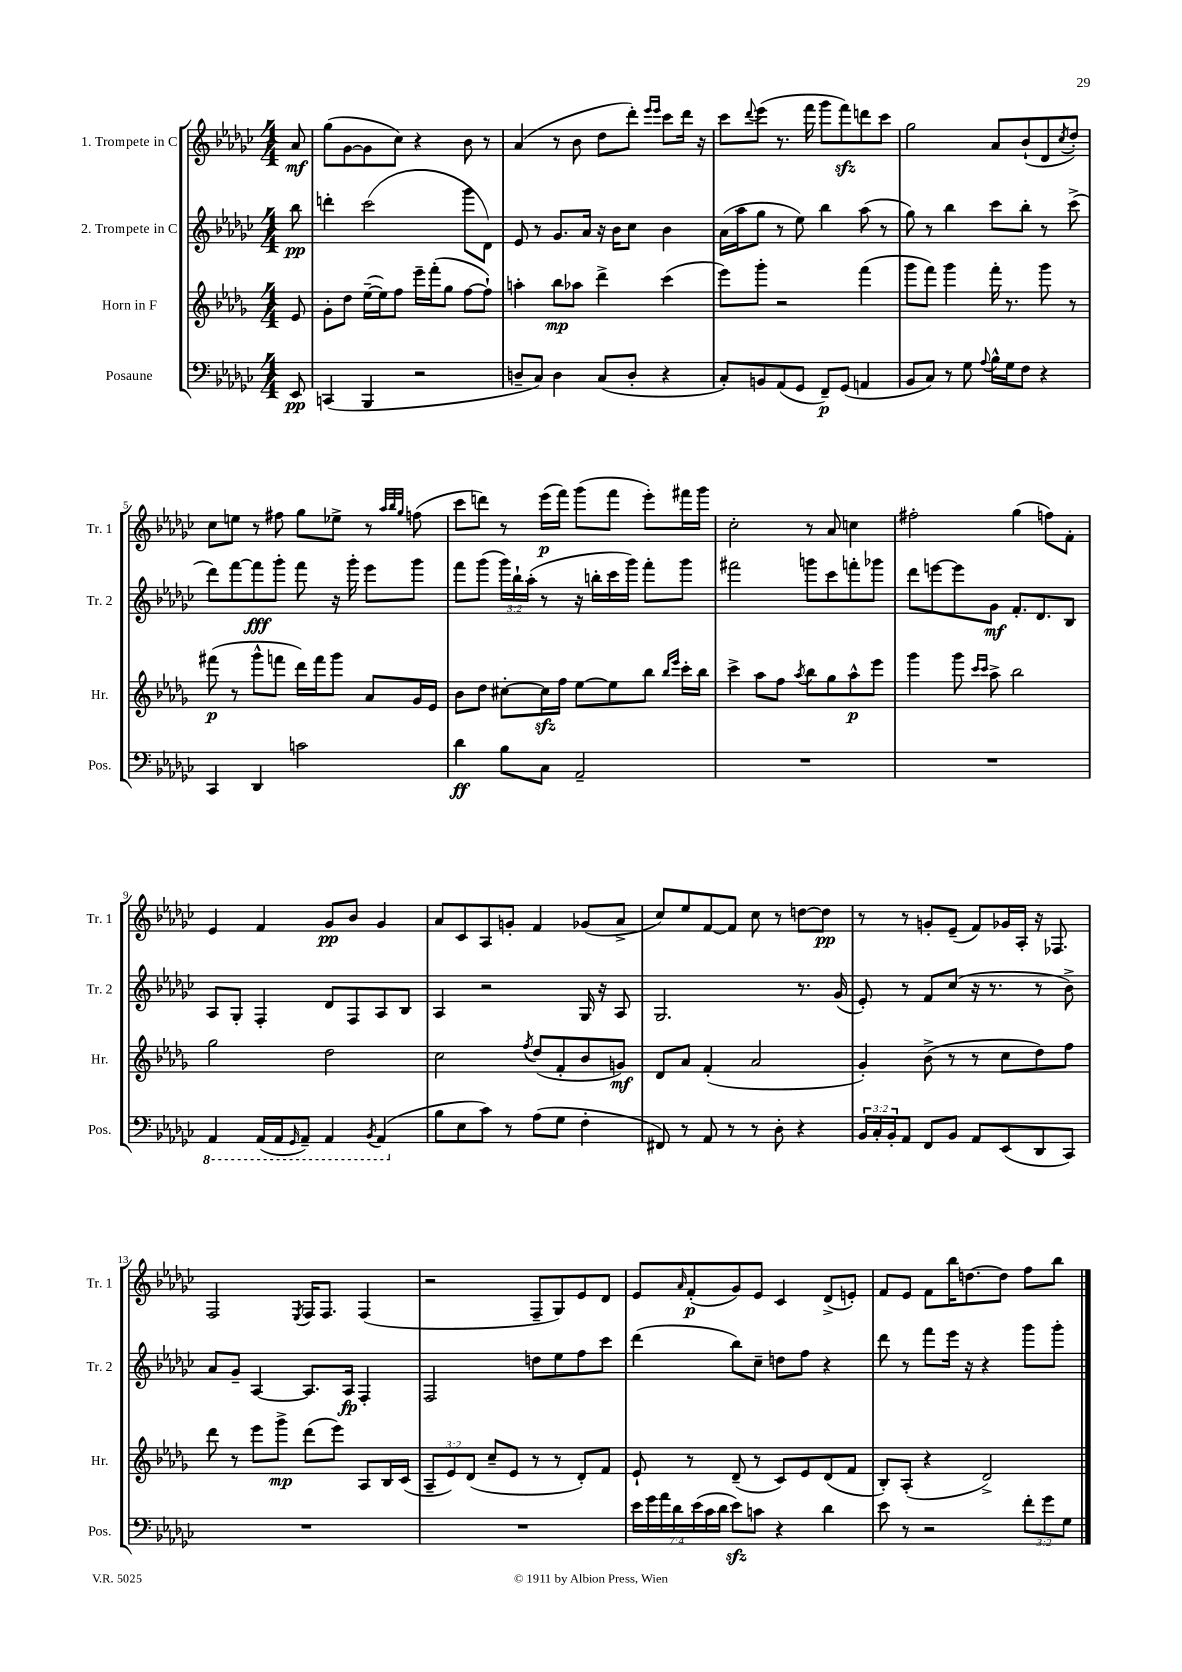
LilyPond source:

<<
\new StaffGroup <<
\new Staff = "s0" \with { instrumentName = "1. Trompete in C" shortInstrumentName = "Tr. 1" } {
    \clef treble \key ges \major \numericTimeSignature \time 4/4 \partial 8
    aes'8\mf |
    ges''8( ges'8~ ges'8 ces''8) r4 bes'8 r8 |
    aes'4( r8 bes'8 des''8 des'''8-.) \grace { ees'''16 ees'''16 } ces'''8 des'''16 r16 |
    ces'''8 \appoggiatura { des'''8 } ees'''8( r8. f'''16 ges'''8 f'''8\sfz) d'''8 ces'''8 |
    ges''2 aes'8 bes'8-!( des'8 \acciaccatura { ces''8 } des''8-.) |
    ces''8 e''8 r8 fis''8 ges''8 ees''8-> r8 \grace { aes''32 bes''32 ges''32 } f''8( |
    ces'''8 d'''8) r8 ees'''16\p( f'''16) ges'''8( f'''8 ees'''8-.) fis'''16 ges'''16 |
    ces''2-. r8 aes'8 c''4 |
    fis''2-. ges''4( f''8) f'8-. |
    ees'4 f'4 ges'8\pp bes'8 ges'4 |
    aes'8 ces'8 aes8 g'8-. f'4 ges'8( aes'8-> |
    ces''8) ees''8 f'8~ f'8 ces''8 r8 d''8~ d''8\pp |
    r8 r8 g'8-. ees'8--( f'8) ges'16 aes16-. r16 fes8. |
    f2 \acciaccatura { ees8 } f16 f8. f4( |
    r2 f8-- ges8) ees'8 des'8 |
    ees'8 \grace { aes'16 } f'8-.\p( ges'8) ees'8 ces'4 des'8->( e'8-.) |
    f'8 ees'8 f'8 bes''16 d''8.~ d''8 f''8 bes''8 \bar "|." |
}
\new Staff = "s1" \with { instrumentName = "2. Trompete in C" shortInstrumentName = "Tr. 2" } {
    \clef treble \key ges \major \numericTimeSignature \time 4/4 \override Staff.TupletNumber.text = #tuplet-number::calc-fraction-text \partial 8
    bes''8\pp |
    d'''4-. ces'''2( ges'''8 des'8) |
    ees'8 r8 ges'8. aes'16 r16 bes'16 ces''8 bes'4 |
    aes'16( aes''16 ges''8 r8 ees''8) bes''4 aes''8( r8 |
    ges''8) r8 bes''4 ces'''8 bes''8-. r8 ces'''8->( |
    des'''8) f'''8~ f'''8\fff ges'''8-. f'''8 r16 ges'''16-. ees'''8 ges'''8 |
    f'''8 ges'''8( \tuplet 3/2 { ges'''16) bes''16-! aes''16-.( } r8 r16 b''16-. ces'''16 ges'''16) f'''8-. ges'''8 |
    fis'''2 g'''8 ces'''8 f'''8-. ges'''8 |
    des'''8 e'''8~ e'''8 ges'8\mf f'8.-. des'8. bes8 |
    aes8 ges8-. f4-. des'8 f8 aes8 bes8 |
    aes4 r2 ges16 r16 aes8 |
    ges2. r8. ges'16( |
    ees'8-.) r8 f'8 ces''8( r16 r8. r8 bes'8->) |
    aes'8 ges'8-- aes4~ aes8. aes16\fp f4-. |
    f2 d''8 ees''8 f''8 ces'''8 |
    des'''4( bes''8) ces''8-- d''8 f''8 r4 |
    des'''8 r8 f'''8 ees'''16 r16 r4 ges'''8 ges'''8-. \bar "|." |
}
\new Staff = "s2" \with { instrumentName = "Horn in F" shortInstrumentName = "Hr." } {
    \clef treble \key des \major \numericTimeSignature \time 4/4 \override Staff.TupletNumber.text = #tuplet-number::calc-fraction-text \partial 8
    ees'8 |
    ges'8-. des''8 ees''16~--( ees''16) f''8 ees'''16-- f'''16-.( ges''8 f''8~ f''8-!) |
    a''4-. bes''8\mp aes''8 des'''4-> c'''4( |
    ees'''8) ges'''8-. r2 f'''4( |
    ges'''8 f'''8) ges'''4 f'''16-. r8. ges'''8 r8 |
    fis'''8\p( r8 ges'''8-^ f'''8 des'''16) f'''16 ges'''8 aes'8 ges'16 ees'16 |
    bes'8 des''8 cis''8~-. cis''16\sfz f''16 ees''8~ ees''8 bes''8 \grace { bes''16 ees'''16 } c'''16-. bes''16 |
    c'''4-> aes''8 f''8 \acciaccatura { aes''8 } bes''8 ges''8 aes''8-^\p ees'''8 |
    ges'''4 ges'''8 \grace { c'''16 c'''16 } aes''8-> bes''2 |
    ges''2 des''2 |
    c''2 \acciaccatura { f''8 } des''8( f'8-. bes'8 g'8\mf) |
    des'8 aes'8 f'4-.( aes'2 |
    ges'4-.) bes'8->( r8 r8 c''8 des''8) f''8 |
    des'''8 r8 ees'''8 ges'''8->\mp des'''8( ees'''8) aes8 bes16 c'16( |
    \tuplet 3/2 { aes8-- ees'8) des'8( } c''8-- ees'8 r8 r8 des'8-.) f'8 |
    ees'8-! r8 des'8--( r8 c'8) ees'8 des'8( f'8 |
    bes8-.) aes8-.( r4 des'2->) \bar "|." |
}
\new Staff = "s3" \with { instrumentName = "Posaune" shortInstrumentName = "Pos." } {
    \clef bass \key ges \major \numericTimeSignature \time 4/4 \override Staff.TupletNumber.text = #tuplet-number::calc-fraction-text \partial 8
    ees,8\pp |
    c,4( bes,,4 r2 |
    d8-- ces8) d4 ces8( d8-. r4 |
    ces8-.) b,8 aes,8( ges,8 f,8--\p) ges,8( a,4 |
    bes,8 ces8) r8 ges8 \appoggiatura { aes8 } bes16-^ ges16 f8 r4 |
    ces,4 des,4 c'2 |
    des'4\ff bes8 ces8 aes,2-- |
    R1 |
    R1 |
    \ottava #-1 aes,,4 aes,,16( aes,,16 \grace { ges,,16 } aes,,8--) aes,,4 \acciaccatura { bes,,8 } aes,,4( \ottava #0 |
    bes8 ees8 ces'8) r8 aes8( ges8 f4-. |
    fis,8) r8 aes,8 r8 r8 des8-. r4 |
    \tuplet 3/2 { bes,16 ces16-. bes,16-. } aes,8 f,8 bes,8 aes,8 ees,8( des,8 ces,8) |
    R1 |
    R1 |
    \tuplet 7/4 { ees'16 ges'16 aes'16 des'16 ees'16( ces'16 des'16 } ees'8\sfz) c'8 r4 des'4 |
    ees'8 r8 r2 \tuplet 3/2 { f'8-. ges'8 ges8 } \bar "|." |
}
>>
>>
